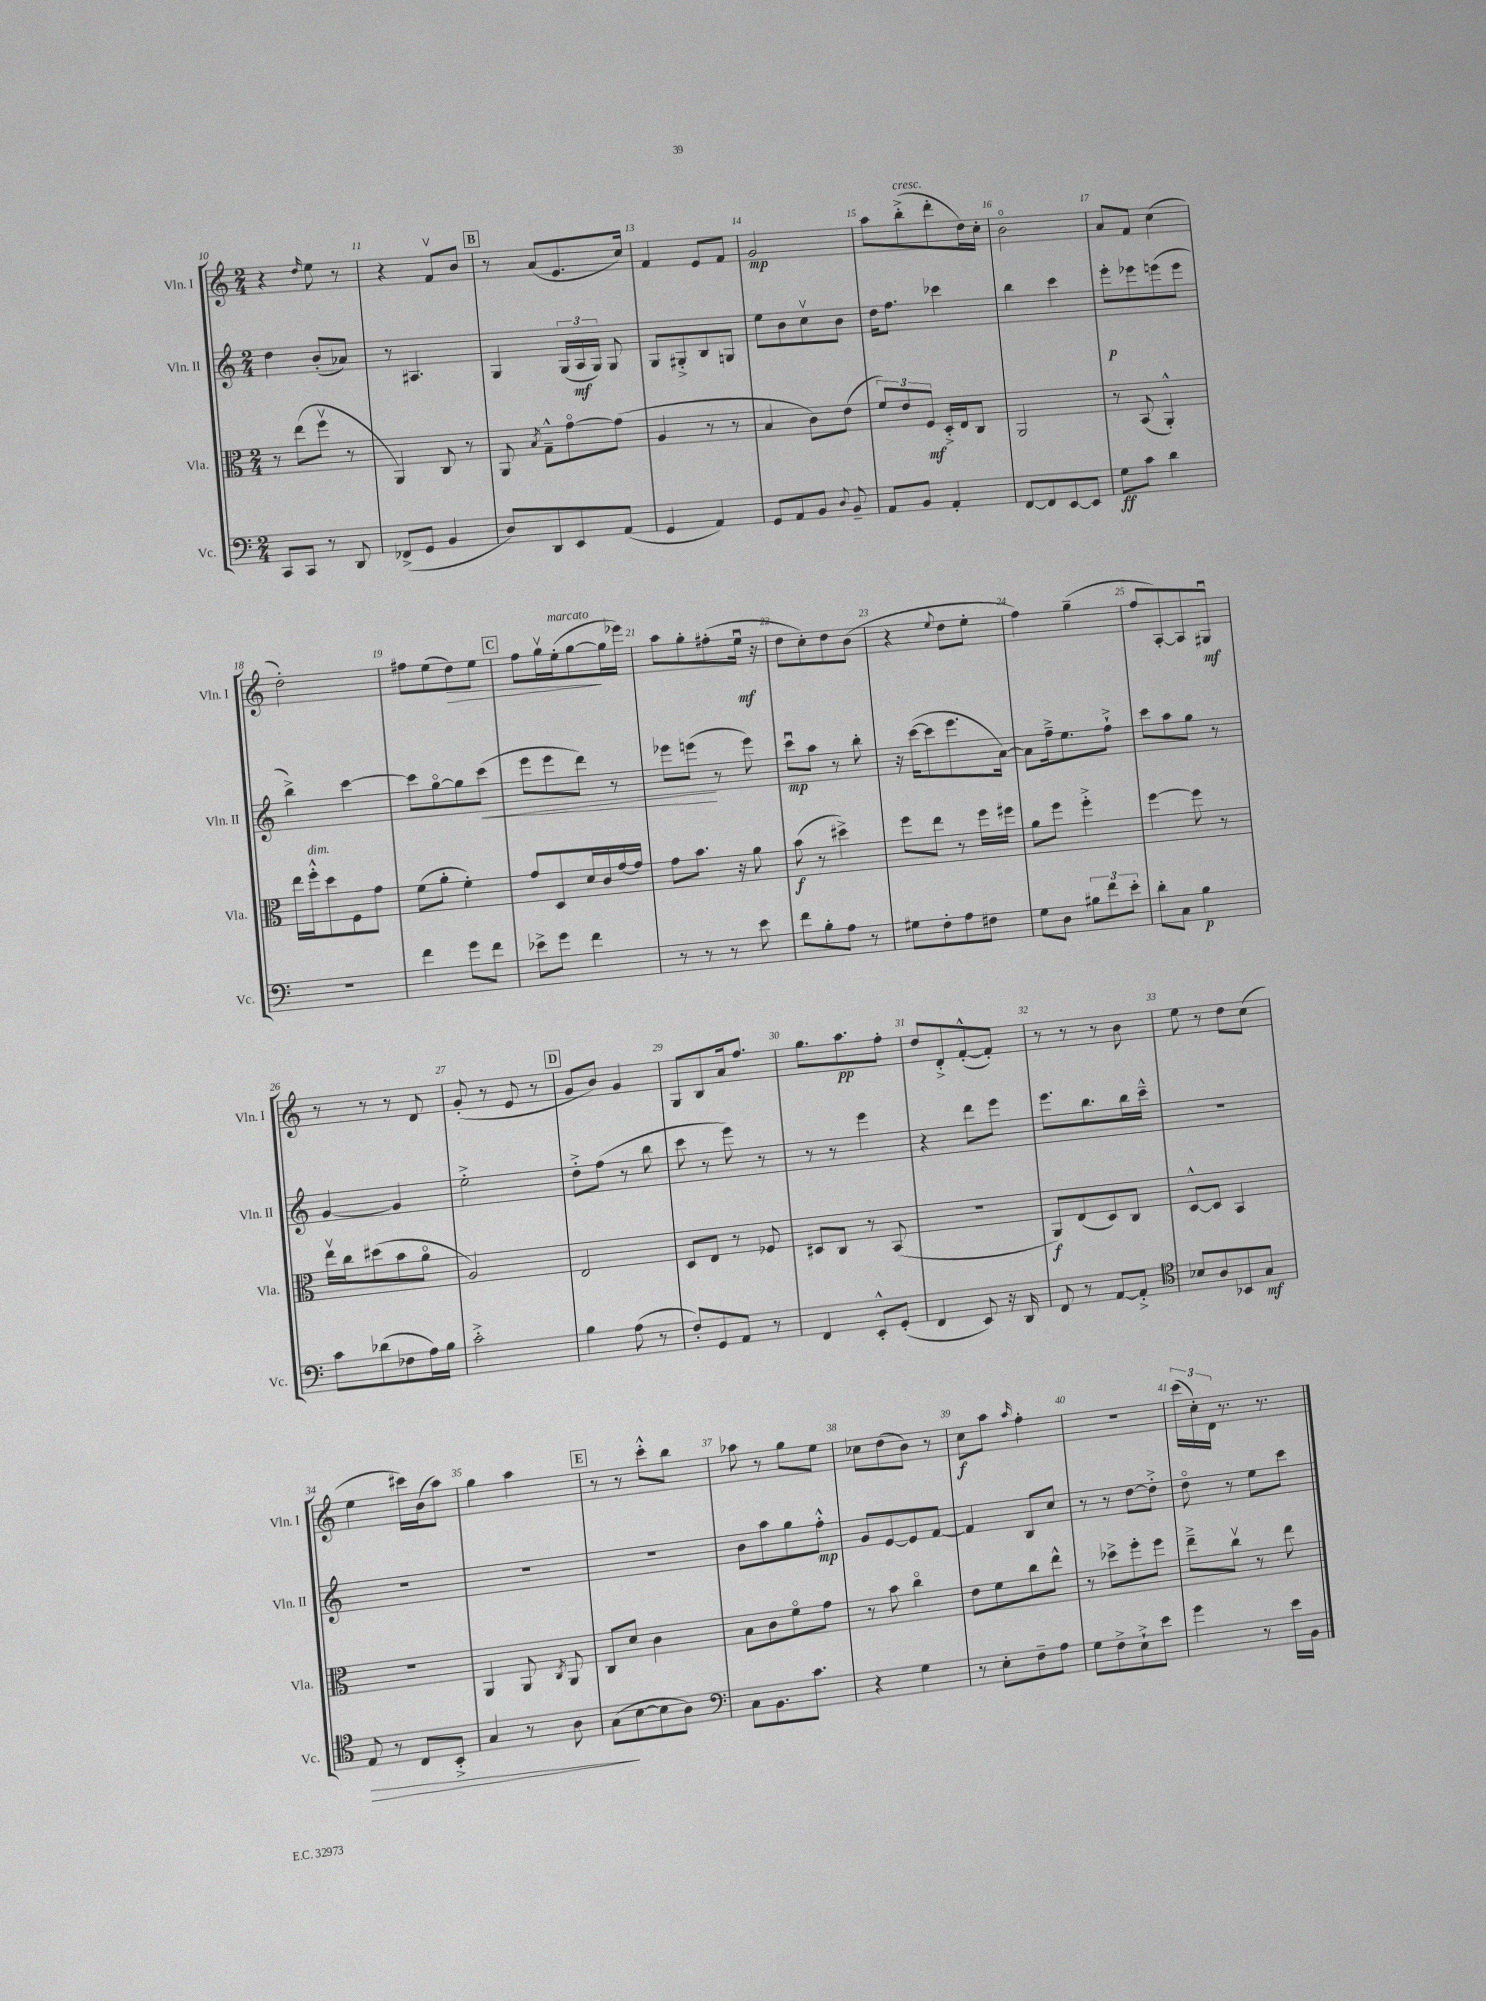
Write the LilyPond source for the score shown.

<<
\new StaffGroup <<
\new Staff = "s0" \with { instrumentName = "Vln. I" shortInstrumentName = "Vln. I" } {
    \clef treble \key c \major \numericTimeSignature \time 2/4
    \autoBeamOff r4 \grace { d''16 } e''8 r8 |
    r4 f'8[\upbow b'8] |
    \mark \markup { \box "B" } r8 a'8[( e'8. c''16]) |
    f'4 e'8[ f'8] |
    g'2\mp |
    a''8[ b''8-.->^\markup { \italic "cresc." }( d'''8-. d''16) c''16]-. |
    b'2\flageolet |
    a'8[ f'8] c''4( |
    d''2-.) |
    fis''8[ e''8( d''8\>) e''8] |
    \mark \markup { \box "C" } f''8[ g''16\upbow e''16-.^\markup { \italic "marcato" }( g''8~\! g''16 ees'''16]) |
    a''8[ g''8-. fis''8-.( e''16]\downbow\mf r16 |
    d''8[ c''8-.) d''8 b'8]( |
    r4 \appoggiatura { e''8 } d''8[ e''8]-. |
    f''4) g''4--( |
    f''8[ a8~-.) a8 gis8]\downbow\mf |
    r8 r8 r8 d'8 |
    g'8-.( r8 e'8 r8 |
    \mark \markup { \box "D" } g'8[ b'8]) g'4 |
    g8[ b8 a'16 f''8.] |
    g''8.[ a''8.\pp f''8]-. |
    d''8[ d'8-.-> f'8~-.-^( f'8]-.) |
    r8 r8 r8 b'8 |
    e''8 r8 d''8[ c''8]( |
    e''4 cis'''16[) b'16( a''8]) |
    g''4 a''4 |
    \mark \markup { \box "E" } r8 r8 c'''8[-.-^ b''8] |
    aes''8 r8 g''8[ e''8] |
    ces''8[ d''8( b'8]) r8 |
    c''8[\f a''8] \grace { a''16 } f''4-. |
    R2 |
    \tuplet 3/2 { c'''16[( c''16-.) d'16] } r8. r8. \bar "|." |
}
\new Staff = "s1" \with { instrumentName = "Vln. II" shortInstrumentName = "Vln. II" } {
    \clef treble \key c \major \numericTimeSignature \time 2/4
    \autoBeamOff d''4 b'8[-.( aes'8]) |
    r8 ais4. |
    \mark \markup { \box "B" } g4 \tuplet 3/2 { g16[( a16\mf g16]) } g8 |
    g8[ gis8-.-> b8 g8] |
    e''8[ b'8 c''8\upbow b'8] |
    d''16[ f''8.] ces'''4 |
    b''4 c'''4 |
    e'''8[-.\p ees'''8 e'''8( e'''8] |
    b''4->) c'''4~ |
    c'''8[ g''8~\flageolet g''8 c'''8]\<( |
    \mark \markup { \box "C" } e'''8[ e'''8 d'''8]) r8 |
    ees'''8[ e'''8]\!( r8 e'''8) |
    c'''8[\downbow\mp a''8] r8 b''8-. |
    r16 c'''16[~( c'''8 e'''8. a'16]~) |
    a'8[ f''16---> e''8. f''8]-!-> |
    c'''8[ a''8 g''8] r8 |
    g'4~ g'4 |
    e''2-.-> |
    \mark \markup { \box "D" } d''8[-.-> f''8]( r8 b''8 |
    c'''8 r8 e'''8) r8 |
    r8 r8 e'''4 |
    r4 d'''8[ e'''8] |
    e'''8.[ b''8. b''16 c'''16]---^ |
    R2 |
    R2 |
    R2 |
    \mark \markup { \box "E" } R2 |
    b'8[ a''8 g''8 f''8]-.-^\mp |
    g'8[ e'8~ e'8 f'8]~ |
    f'4 b8[ c''8] |
    r8 r8 d''8[~ d''8]-.-> |
    d''8\flageolet r8 e''8[ c'''8] \bar "|." |
}
\new Staff = "s2" \with { instrumentName = "Vla." shortInstrumentName = "Vla." } {
    \clef alto \key c \major \numericTimeSignature \time 2/4
    \autoBeamOff r8 e''8[( f''8]\upbow r8 |
    a,4) c8 r8 |
    \mark \markup { \box "B" } a,8 \acciaccatura { b8 } g8[---^ g'8~\flageolet g'8]( |
    a4 r8 r8 |
    b4 c'8[) e'8]( |
    \tuplet 3/2 { f'8[) e'8 f8]\mf } d16[-.-> e16 c8] |
    a,2 |
    r8 b,8( a,4-.-^) |
    e''16[ f''16-.-^^\markup { \italic "dim." } d''8 f8 g'8] |
    f'8[( a'8]-. f'4-.) |
    \mark \markup { \box "C" } g'8[ d8 d'16 c'16 g'16~ g'16] |
    g'8[ b'8.] r16 a'8 |
    b'8\f( r8 dis''4->) |
    f''8[ e''8] r8 f''16[ fis''16] |
    a'8[ f''8] f''4-.-> |
    f''4~ f''8 r8 |
    e''16[\upbow c''16 dis''8( b'8 a'8]\flageolet |
    a2) |
    \mark \markup { \box "D" } e2 |
    d8[ e8] r8 fes8 |
    dis8[ c8] r8 b,8( |
    R2 |
    a,8[\f) e8( d8) c8] |
    d8[~-^ d8] b,4 |
    R2 |
    a,4 a,8 \acciaccatura { c8 } a,8 |
    \mark \markup { \box "E" } c8[ d'8] c'4 |
    b8[ c'8 f'8\flageolet g'8] |
    r8 b'8 c''4\flageolet |
    e'8[ f'8 c''8 e''8]-^ |
    r8 des''8[-> f''8-. f''8] |
    e''8[---> c''8]\upbow r8 e''8 \bar "|." |
}
\new Staff = "s3" \with { instrumentName = "Vc." shortInstrumentName = "Vc." } {
    \clef bass \key c \major \numericTimeSignature \time 2/4
    \autoBeamOff c,8[ c,8] r8 d,8 |
    fes,8[->( g,8] b,4 |
    \mark \markup { \box "B" } d8[) d,8 e,8 a,8]( |
    g,4 a,4) |
    g,8[ a,8 b,8] \appoggiatura { d8 } b,8-- |
    a,8[ b,8] a,4-. |
    f,8[~ f,8 e,8~ e,8] |
    g8[\ff c'8] d'4 |
    R2 |
    f'4 g'8[ f'8] |
    \mark \markup { \box "C" } ees'8[-> g'8] f'4 |
    r8 r8 r8 e'8 |
    f'8[ b8-. a8] r8 |
    gis8[ f8-. a8 fis8] |
    g8[ d8] \tuplet 3/2 { bis8[ f'8 e'8]-. } |
    d'8[-. c8] b4\p |
    c'8[ des'8( fes8 a16) b16] |
    c'2-.-> |
    \mark \markup { \box "D" } b4 a8( r8 |
    f8[-.) g,8 a,8] r8 |
    f,4 e,8[-.-^ g,8]-.( |
    f,4 e,8) r16 d,16 |
    f,8 r8 a,8[~ a,8]-.-> |
    \clef tenor bes8[ a8 bes,8 g8]\mf |
    e8\> r8 c8[ b,8]-.-> |
    g4 r8 a8 |
    \mark \markup { \box "E" } g8[\!( b8~ b8 a8]) |
    \clef bass c8[ b,8. c'8.] |
    r4 g4 |
    r8 e8[-. f8-- a8] |
    g8[ f8-> e8-!-> e'8] |
    g'4 r8 e'16[ b,16] \bar "|." |
}
>>
>>
\layout { \context { \Score currentBarNumber = #10 \override BarNumber.break-visibility = ##(#f #t #t) barNumberVisibility = #all-bar-numbers-visible } }
